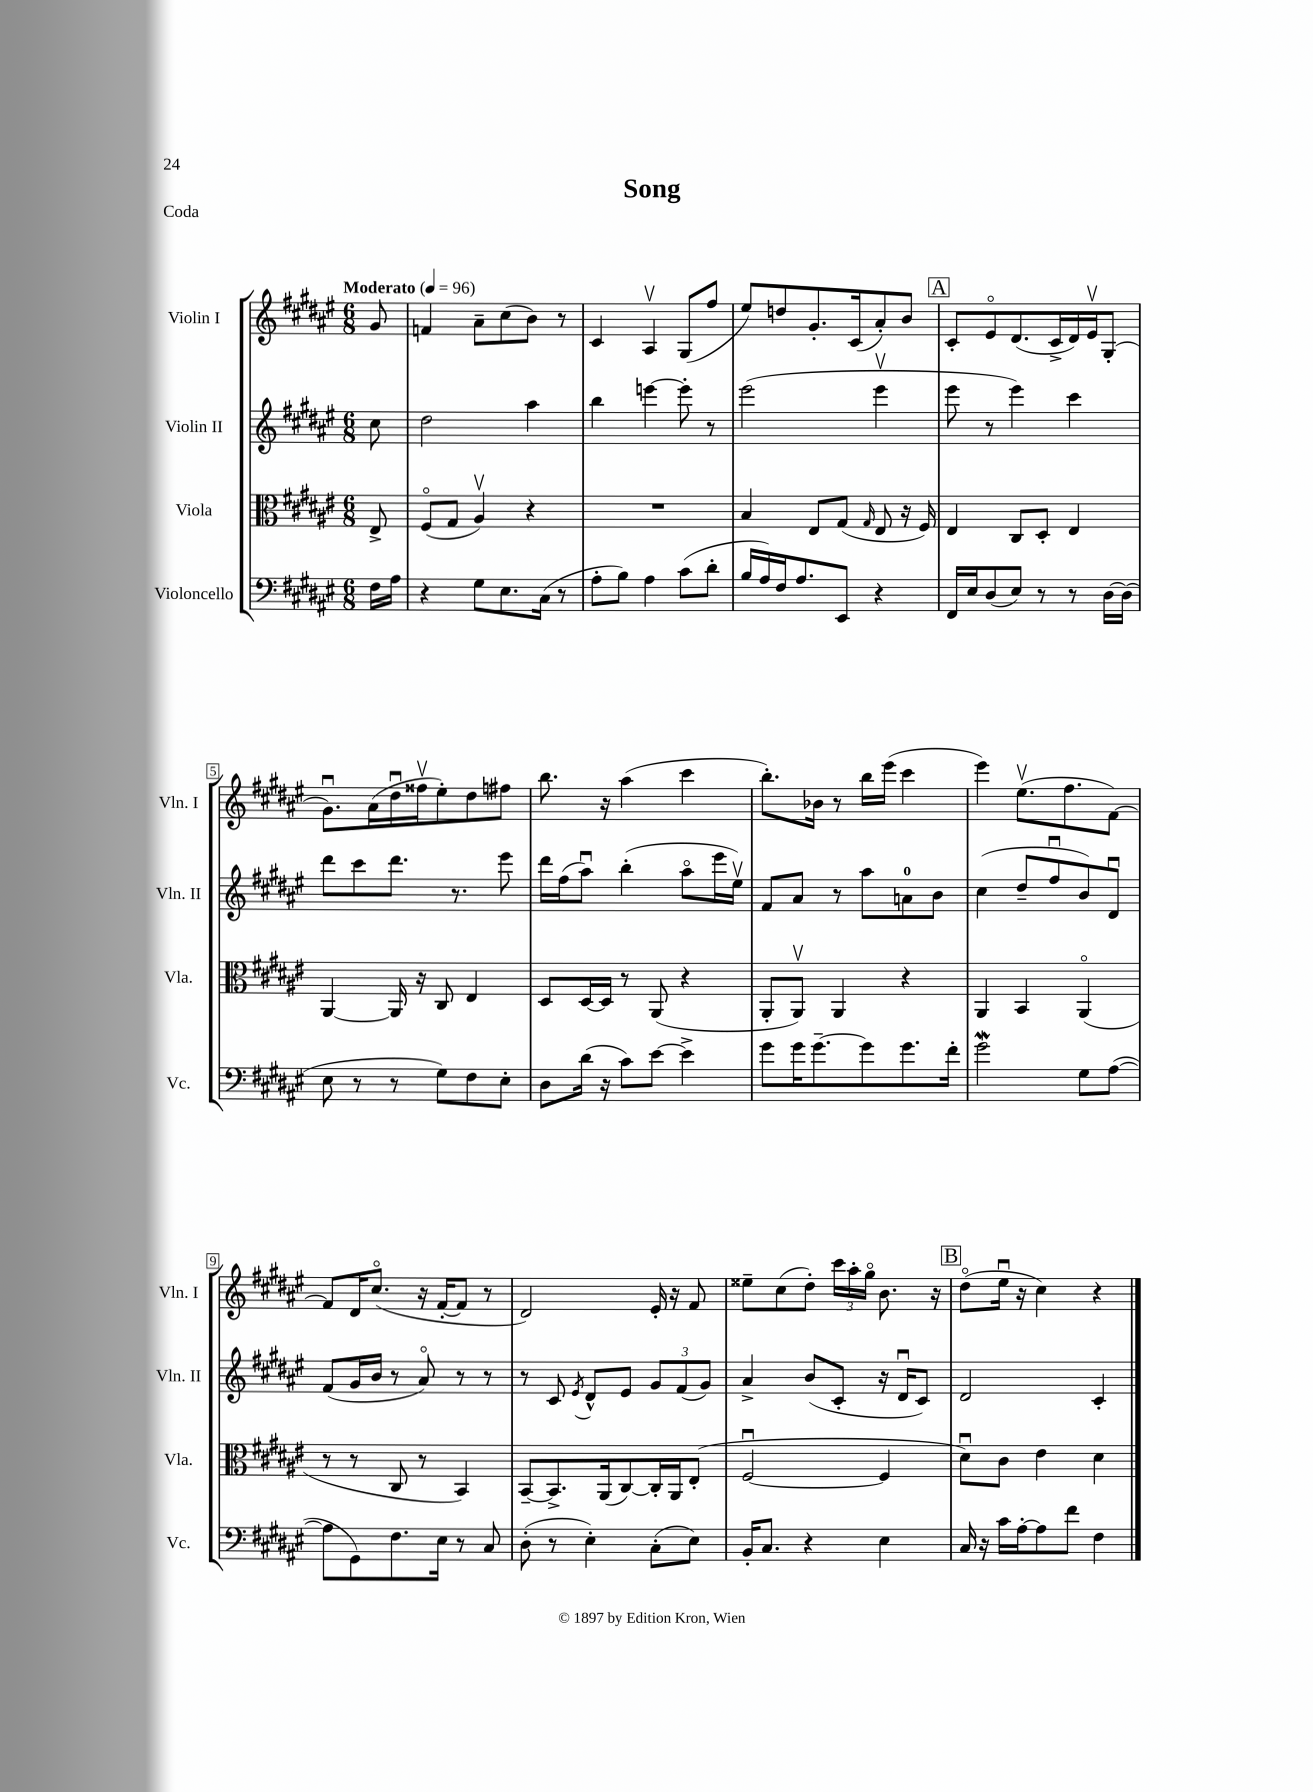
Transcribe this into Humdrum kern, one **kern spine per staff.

**kern	**kern	**kern	**kern
*staff4	*staff3	*staff2	*staff1
*clefF4	*clefC3	*clefG2	*clefG2
*k[f#c#g#d#a#e#]	*k[f#c#g#d#a#e#]	*k[f#c#g#d#a#e#]	*k[f#c#g#d#a#e#]
*M6/8	*M6/8	*M6/8	*M6/8
*MM96	*MM96	*MM96	*MM96
16F#	8E#^	8cc#	8g#
16A#	.	.	.
=	=	=	=
4r	(8F#o	2dd#	4f
.	8G#	.	.
8G#	4A#v)	.	8a#~
8.E#	.	.	(8cc#
.	4r	4aa#	8b)
(16C#	.	.	.
8r	.	.	8r
=	=	=	=
8A#'	2.r	4bb	4c#
8B)	.	.	.
4A#	.	[4eee	4A#v
(8c#	.	8eee']	(8G#
8d#'	.	8r	8ff#
=	=	=	=
16B	4B	(2eee#	8ee#)
16A#)	.	.	.
16F#	.	.	8dd
8.A#	.	.	.
.	8E#	.	8.g#'
8EE#	(8G#	.	.
.	.	.	(16c#
.	16qqG#	.	.
4r	8E#	4eee#v	8a#')
.	16r	.	8b
.	16F#)	.	.
=	=	=	=
16FF#	4E#	8eee#	8c#'
16E#	.	.	.
(8D#	.	8r	8e#o
8E#)	8C#	4eee#)	(8.d#
8r	8D#'	.	.
.	.	.	16c#^
8r	4E#	4ccc#	16d#)
.	.	.	16e#v
[16D#	.	.	(8G#'
(16D#]	.	.	.
=	=	=	=
8E#	[4AA#	8ddd#	8.g#u)
8r	.	8ccc#	.
.	.	.	(16a#
8r	16AA#]	8.ddd#	16dd#u
.	16r	.	16ff##v
8G#)	8C#	.	8ee#')
.	.	8.r	.
8F#	4E#	.	8dd#
8E#'	.	8eee#	8ff#
=	=	=	=
8D#	8D#	16ddd#	8.bb
.	.	(16ff#	.
(16d#	[16D#	8aa#u)	.
16r	16D#]	.	16r
8c#)	8r	(4bb'	(4aa#
[8e#	(8AA#	.	.
4e#^]	4r	8aa#o	4ccc#
.	.	16eee#	.
.	.	16ee#v)	.
=	=	=	=
8g#	8AA#'	8f#	8.bb')
16g#	8AA#v)	8a#	.
[8.g#~	.	.	16b-
.	4AA#	8r	8r
8g#]	.	8aa#	16bb
.	.	.	(16eee#
8.g#	4r	8a	4ccc#
.	.	8b	.
16f#'	.	.	.
=	=	=	=
2g#	4AA#	(4cc#	4eee#)
.	4BB	8dd#~	(8.ee#v
.	.	8ff#u	.
.	.	.	8.ff#
8G#	(4AA#o	8b)	.
([8A#	.	8d#u	[8f#)
=	=	=	=
8A#]	8r	(8f#	8f#]
8GG#)	8r	16g#	16d#
.	.	16b	(8.cc#o
8.F#	8C#	8r	.
.	8r	8a#o)	16r
16E#	.	.	[16f#'
8r	4BB)	8r	8f#]
8C#	.	8r	8r
=	=	=	=
(8D#'	[8BB~	8r	2d#)
8r	8.BB^]	8c#	.
.	.	8qe#	.
4E#')	.	8d#^^	.
.	(16AA#	.	.
.	[8C#)	8e#	.
(8C#'	16C#']	12g#	16e#'
.	16AA#	.	16r
.	.	(12f#	.
8E#)	(8E#'	.	8f#
.	.	12g#)	.
=	=	=	=
16BB'	[2F#u	4a#^	8ee##~
8.C#	.	.	.
.	.	.	(8cc#
4r	.	(8b	8dd#')
.	.	8c#'	24ccc#
.	.	.	24aa#'
.	.	.	24gg#o
4E#	4F#]	16r	8.b
.	.	16d#u	.
.	.	8c#)	.
.	.	.	16r
=	=	=	=
16C#	8d#u)	2d#	(8dd#o
16r	.	.	.
16c#	8c#	.	16ee#u
[16A#'	.	.	16r
8A#]	4e#	.	4cc#)
8f#	.	.	.
4F#	4d#	4c#'	4r
==	==	==	==
*-	*-	*-	*-
